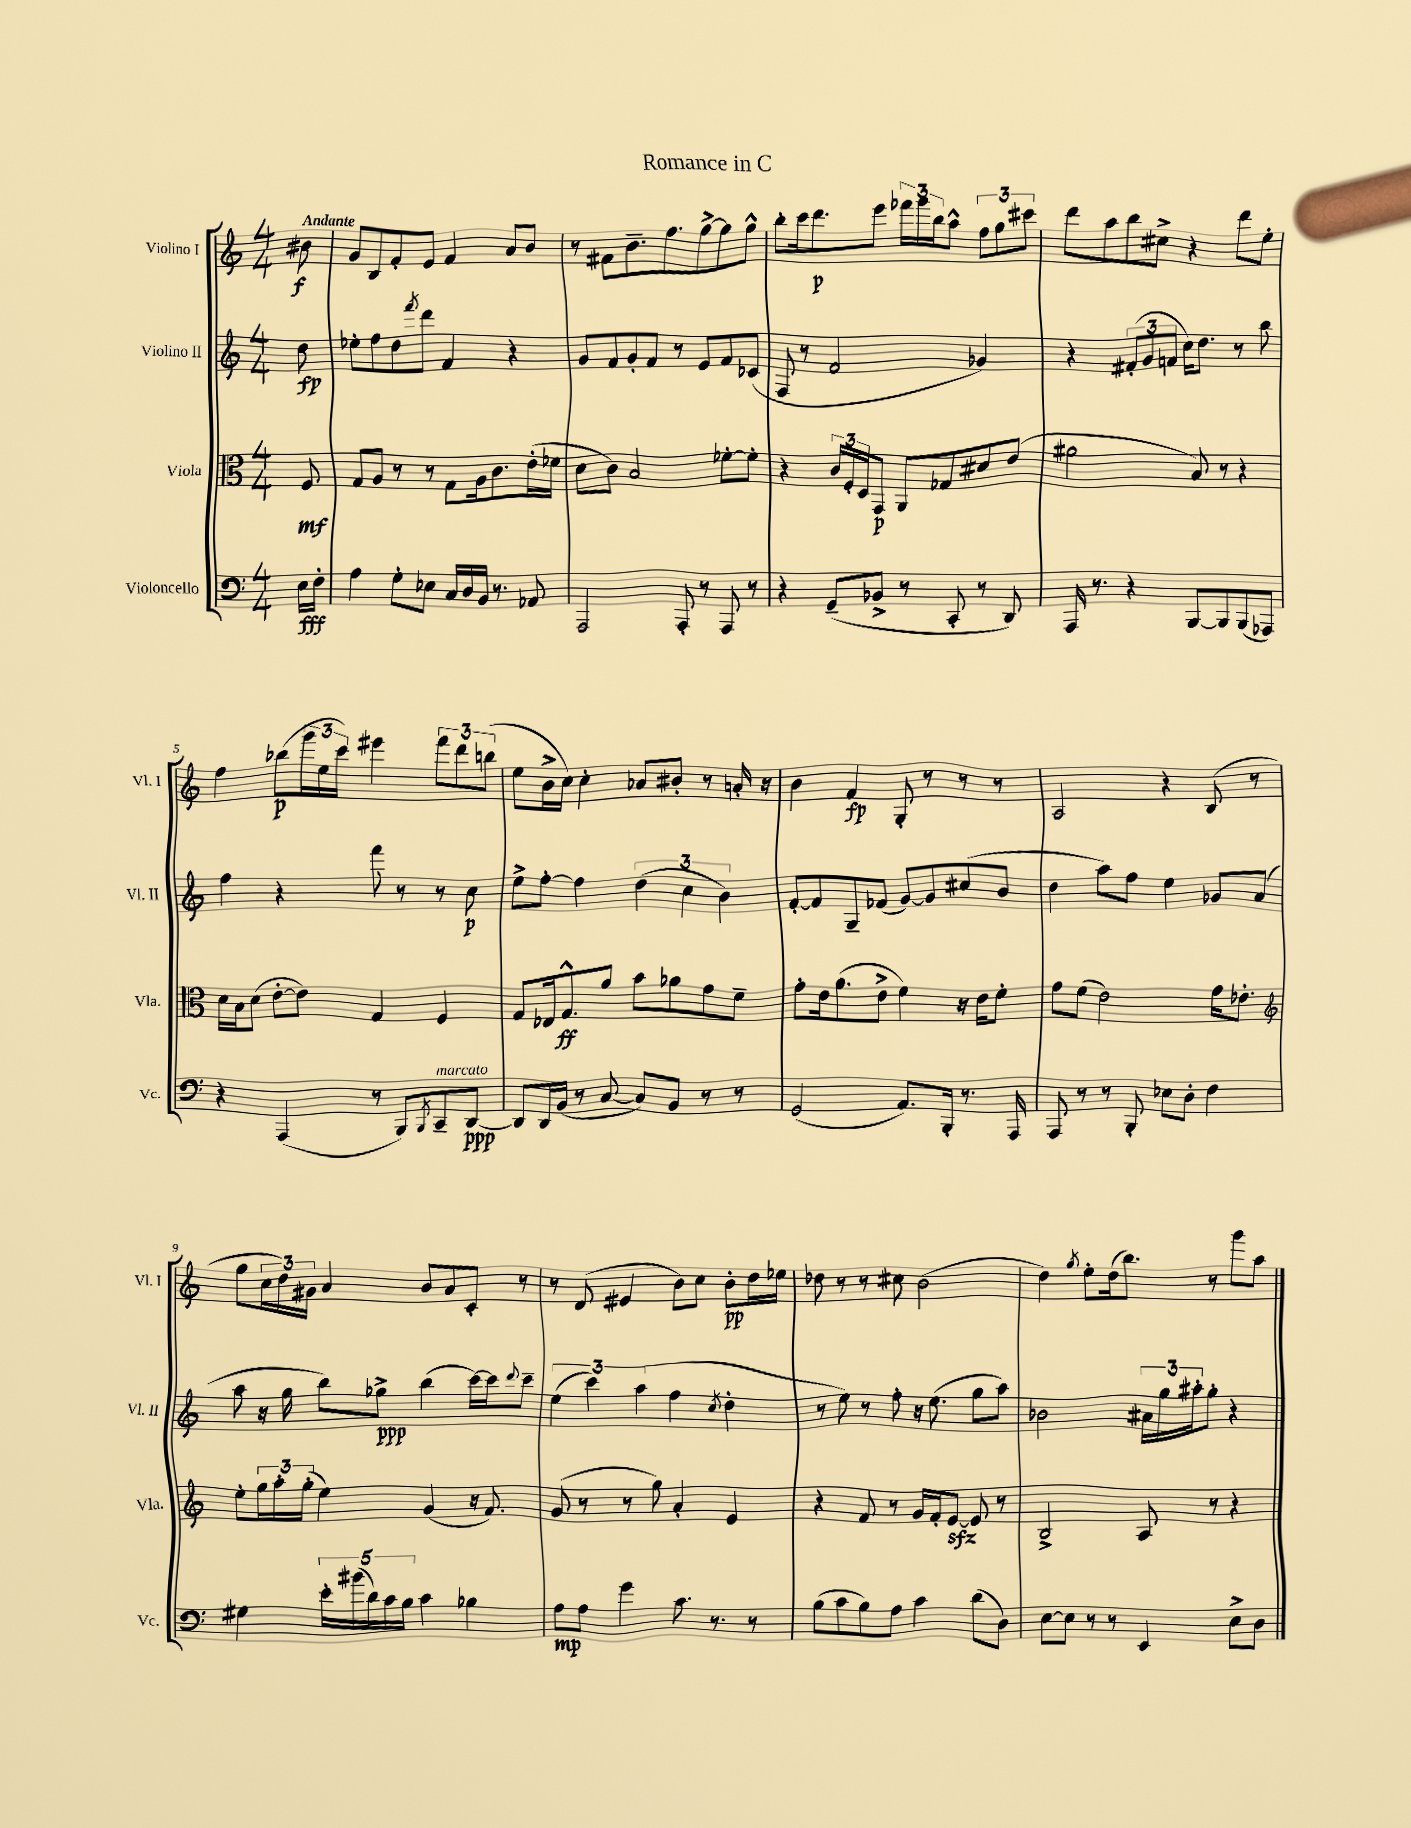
\header { title = "Romance in C" }
<<
\new StaffGroup <<
\new Staff = "s0" \with { instrumentName = "Violino I" shortInstrumentName = "Vl. I" } {
    \clef treble \key c \major \numericTimeSignature \time 4/4 \partial 8 \tempo "Andante"
    bis'8\f |
    g'8 b8 f'8-. e'8 f'4 a'8 b'8 |
    r8 fis'8 b'8.-- f''8. g''8~-> g''8 g''8-^ |
    b''8-. c'''16 d'''8.\p e'''8 \tuplet 3/2 { fes'''16 g'''16 b''16 } a''8-^ \tuplet 3/2 { f''8 g''8 cis'''8 } |
    d'''8 a''8 b''8 cis''8-> r4 d'''8 e''8-. |
    f''4 bes''8\p( \tuplet 3/2 { g'''16 e''16 c'''16) } eis'''4 \tuplet 3/2 { f'''8 d'''8 b''8( } |
    e''8 b'16-> c''16) c''4-. aes'8 bis'8-. r8 a'16-. r16 |
    b'4 f'4\fp g8-. r8 r8 r8 |
    a2 r4 b8( r8 |
    g''8 \tuplet 3/2 { c''16 d''16) gis'16 } a'4 b'8 a'8 c'8-. r8 |
    r8 d'8( eis'4 b'8) c''8 b'8-.\pp d''16 ees''16 |
    des''8 r8 r8 cis''8 b'2( |
    d''4) \acciaccatura { g''8 } e''8-. d''16( b''8.) r8 g'''8 a''8 \bar "|." |
}
\new Staff = "s1" \with { instrumentName = "Violino II" shortInstrumentName = "Vl. II" } {
    \clef treble \key c \major \numericTimeSignature \time 4/4 \partial 8
    d''8\fp |
    ees''8-. f''8 d''8 \acciaccatura { f'''8 } d'''8 f'4 r4 |
    g'8 f'8 g'8-. f'8 r8 e'8 f'8 ces'8( |
    f8 r8 f'2 ges'4) |
    r4 \tuplet 3/2 { fis'8-.( g'8 f'8 } c''16) d''8. r8 b''8 |
    f''4 r4 f'''8 r8 r8 c''8\p |
    e''8-> f''8~-. f''4 \tuplet 3/2 { d''4( c''4 b'4) } |
    f'8~-. f'8 g8-- fes'8( g'8~) g'8 cis''8( b'8 |
    d''4 a''8) f''8 e''4 ges'8 a'8( |
    a''8 r16 g''16 b''8) ges''8->\ppp b''4( c'''16~) c'''16 \appoggiatura { d'''8 } c'''8-- |
    \tuplet 3/2 { e''4( c'''4) a''4( } f''4 \acciaccatura { c''8 } d''4-. |
    r8 e''8) r8 f''8-. r16 e''8.( g''8 a''8) |
    bes'2 \tuplet 3/2 { ais'16 g''16 ais''16-. } g''8-. r4 \bar "|." |
}
\new Staff = "s2" \with { instrumentName = "Viola" shortInstrumentName = "Vla." } {
    \clef alto \key c \major \numericTimeSignature \time 4/4 \partial 8
    f8\mf |
    g8 a8 r8 r8 g8 a16 c'8. e'16-.( fes'16 |
    d'8 c'8) b2 fes'8~-. fes'8-. |
    r4 \tuplet 3/2 { c'16 f16-. d16 } g,8\p a,8 ges8 dis'8 e'8( |
    ais'2 b8) r8 r4 |
    d'16 b16 d'8( e'8~-. e'8) g4 f4 |
    g8 ees16 g8.-^\ff a'8 b'8 aes'8 g'8 f'8-- |
    g'8-. e'16 a'8.( e'8-> f'4) r16 e'16 f'8-. |
    g'8 f'8( e'2) g'16 ees'8.-. |
    \clef treble e''8-. \tuplet 3/2 { g''16 a''16-. g''16-.( } e''4) g'4( r16 f'8.) |
    g'8( r8 r8 g''8) a'4-. e'4 |
    r4 f'8 r8 g'16 f'16-. e'8~\sfz e'8 r8 |
    b2-> a8 r8 r4 \bar "|." |
}
\new Staff = "s3" \with { instrumentName = "Violoncello" shortInstrumentName = "Vc." } {
    \clef bass \key c \major \numericTimeSignature \time 4/4 \partial 8
    e16\fff f16-. |
    a4 g8-. ees8 c16 d16 b,16 r8. aes,8 |
    a,,2 a,,8-. r8 a,,8 r8 |
    r4 g,8--( bes,8-> r8 c,8-. r8 d,8) |
    a,,16 r8. r4 b,,8~ b,,8 b,,8( aes,,8) |
    r4 a,,4( r8 b,,8) \acciaccatura { b,,8 } c,8--^\markup { \italic "marcato" } d,8~\ppp |
    d,8 d,16 b,16( r8 c8~ c8) b,8 r8 r8 |
    g,2( a,8.) b,,16-. r8. a,,16 |
    a,,8 r8 r8 b,,8-. ees8 d8-. f4 |
    gis4 \tuplet 5/4 { e'16-. bis'16( d'16) c'16 b16 } c'4 bes4 |
    a8\mp a8 g'4 c'8. r8. r8 |
    b8( c'8 b8) a8 c'4 d'8( d8) |
    e8~ e8 r8 r8 e,4 e8-> d8 \bar "|." |
}
>>
>>
